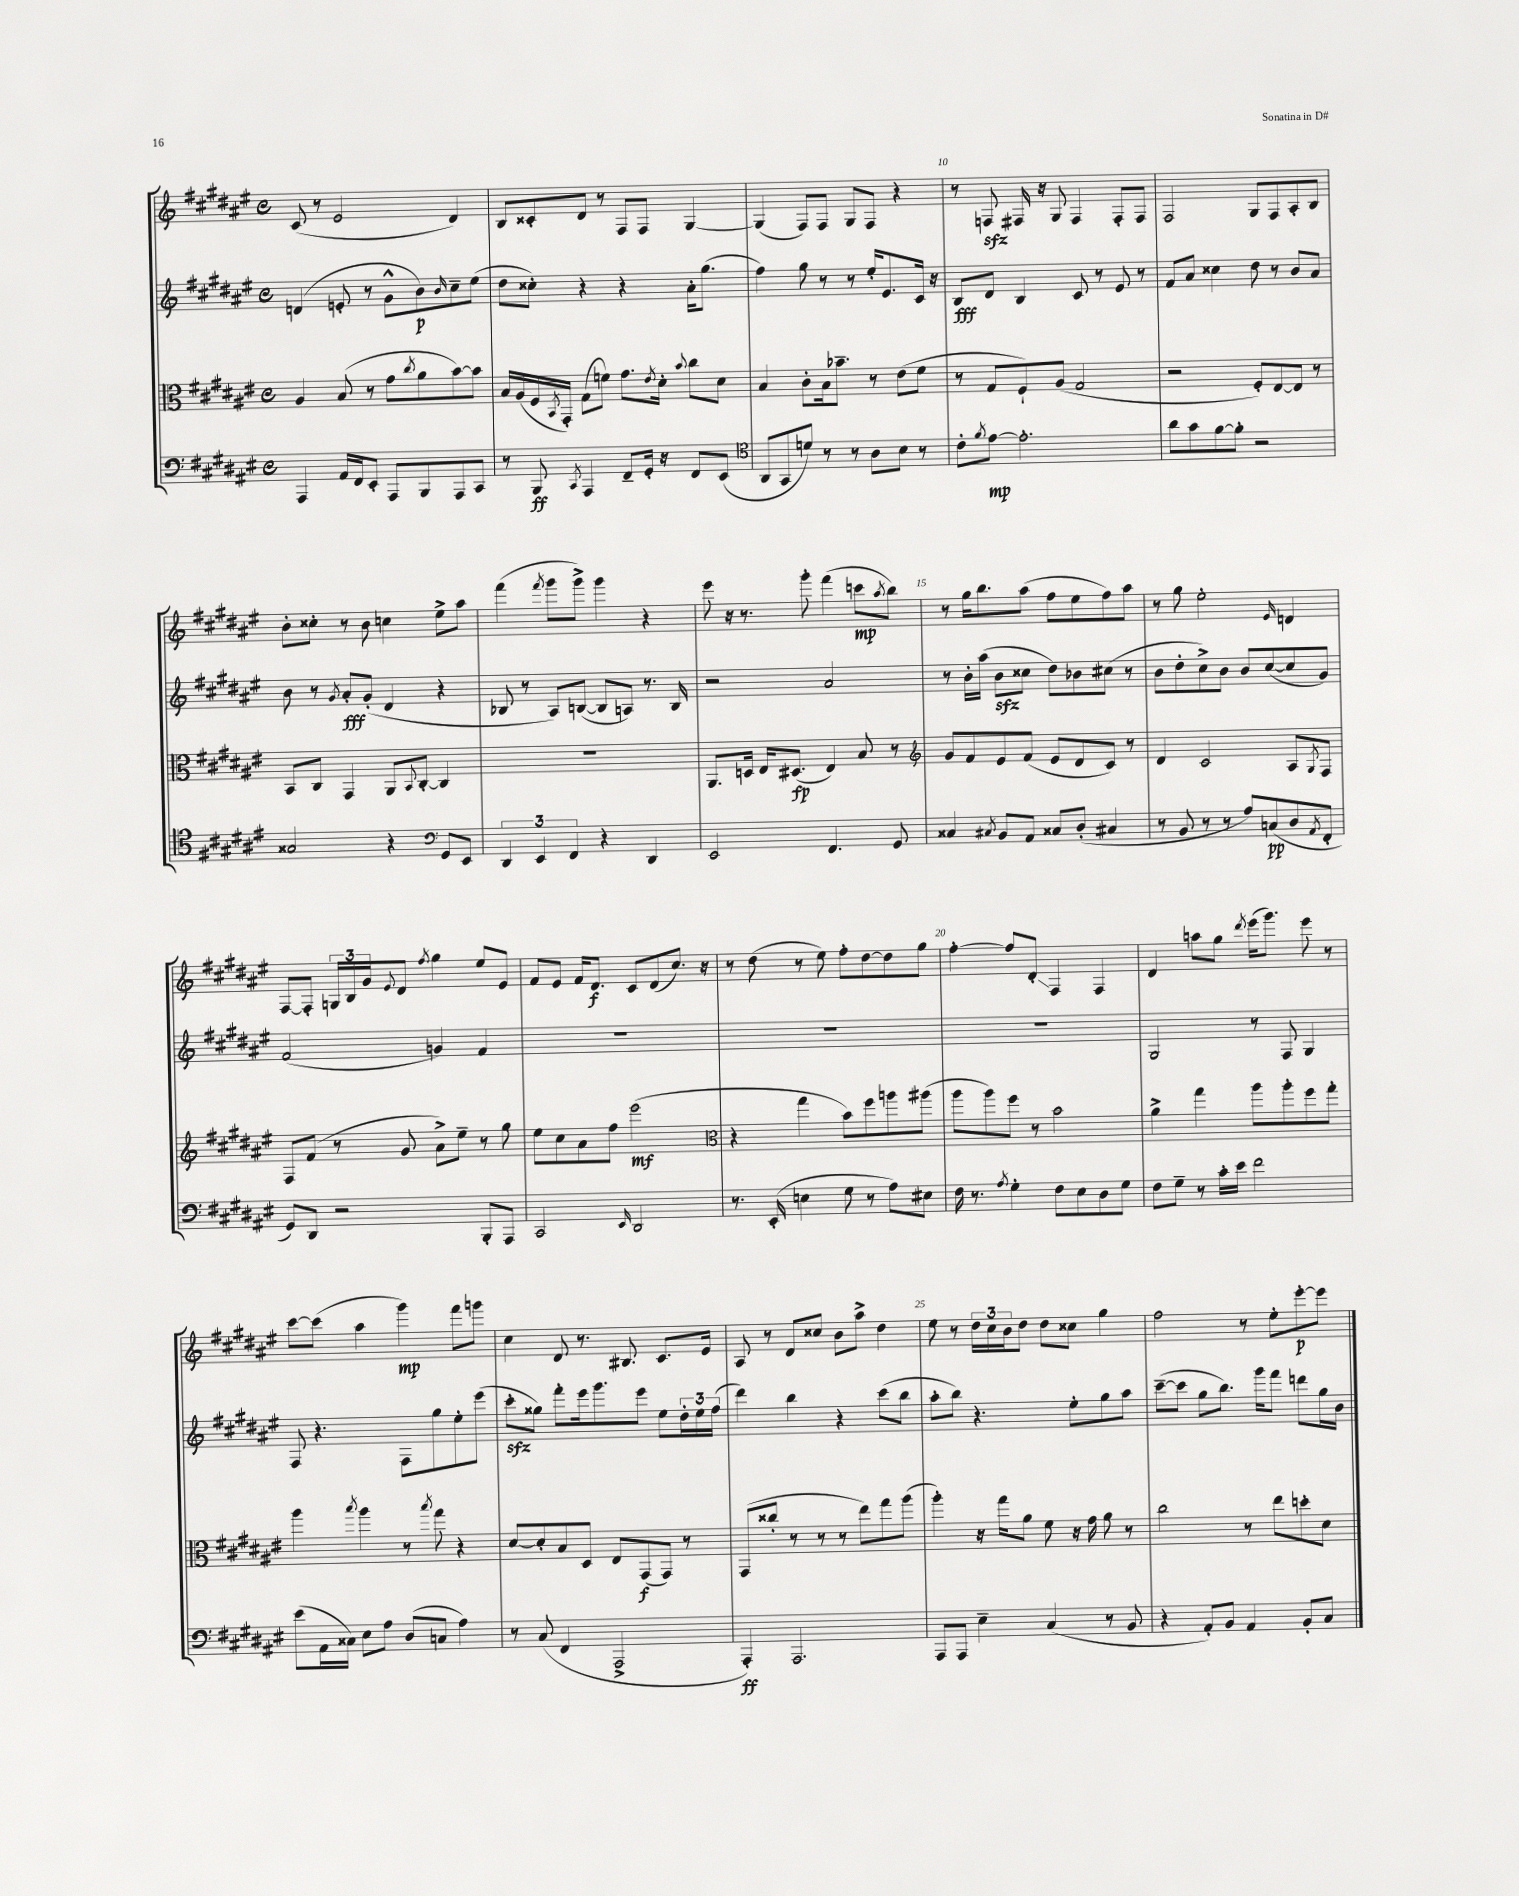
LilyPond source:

<<
\new StaffGroup <<
\new Staff = "s0" {
    \clef treble \key fis \major \defaultTimeSignature \time 4/4
    cis'8( r8 eis'2 dis'4) |
    b8 cisis'8-. dis'8 r8 fis8 fis8 gis4~ |
    gis4( fis8) fis8 gis8 fis8 r4 |
    r8 f8\sfz fis16 r16 gis8 fis4 fis8-. fis8 |
    fis2 gis8 fis8 ais8-. b8 |
    b'8-. cisis''8-. r8 b'8 c''4 eis''8-> ais''8 |
    fis'''4( \acciaccatura { fis'''8 } gis'''8 gis'''8->) gis'''4 r4 |
    eis'''8 r16 r8. gis'''8-. fis'''4( c'''8\mp \acciaccatura { ais''8 } b''8) |
    r8 gis''16 b''8. ais''8( fis''8 eis''8 fis''8) ais''8 |
    r8 gis''8 eis''2-. \grace { eis'16 } d'4 |
    fis8~ fis8-. \tuplet 3/2 { g16 b16 gis'16 } \appoggiatura { eis'8 } dis'8 \acciaccatura { fis''8 } gis''4 eis''8 eis'8 |
    fis'8 eis'8 fis'16 dis'8.\f cis'8 dis'8( cis''8.) r16 |
    r8 dis''8( r8 eis''8) fis''8-. dis''8~ dis''8 gis''8 |
    fis''4~-. fis''8 dis'8-.\glissando fis4 fis4 |
    dis'4 a''8 gis''8 \acciaccatura { dis'''8 } eis'''16( gis'''8.) eis'''8 r8 |
    cis'''8~ cis'''8( ais''4 gis'''4\mp) fis'''8 g'''8 |
    cis''4 dis'8 r8. bis8. cis'8. eis'16 |
    ais8 r8 dis'8 cisis''8 b'8 ais''8-> dis''4 |
    eis''8 r8 \tuplet 3/2 { dis''16 cis''16 b'16 } dis''8 dis''8 cisis''8 gis''4 |
    fis''2 r8 eis''8-. eis'''8~-.\p eis'''8 \bar "|." |
}
\new Staff = "s1" {
    \clef treble \key fis \major \defaultTimeSignature \time 4/4
    d'4( e'8-. r8 gis'8-^ b'8\p) \grace { b'16 } cis''8-- eis''8( |
    dis''8 cisis''8-.) r4 r4 ais'16-. gis''8.( |
    fis''4) gis''8 r8 r8 eis''16-. eis'8. cis'16 r16 |
    b8\fff dis'8 b4 cis'8 r8 eis'8 r8 |
    fis'8 ais'8 cisis''4 dis''8 r8 b'8 ais'8 |
    b'8 r8 \acciaccatura { gis'8 } ais'8-.\fff gis'8-.( dis'4 r4 |
    bes8 r8 ais8) b8~( b8 a8) r8. b16 |
    r2 ais'2 |
    r8 b'16-. ais''16( b'8\sfz cisis''8 dis''8) bes'8 cis''8( r8 |
    b'8 dis''8-. cis''8->) b'8 b'8 cis''8~( cis''8 gis'8) |
    fis'2( g'4) fis'4 |
    R1 |
    R1 |
    R1 |
    gis2 r8 fis8 gis4 |
    fis8 r4. fis8 gis''8 eis''8-. eis'''8( |
    cis'''8-.\sfz gisis''8) fis'''8-. eis'''16 gis'''8. eis'''8 eis''8 \tuplet 3/2 { dis''16-. eis''16 fis''16( } |
    dis'''4) b''4 r4 cis'''8( b''8 |
    ais''8-. b''8) r4. eis''8-. gis''8 ais''8 |
    cis'''8~--( cis'''8 gis''8 b''8.) gis'''16 fis'''8 d'''8 gis''16 b'16 \bar "|." |
}
\new Staff = "s2" {
    \clef alto \key fis \major \defaultTimeSignature \time 4/4
    ais4 b8( r8 gis'8 \acciaccatura { cis''8 } ais'8 b'8~) b'8 |
    b16 ais16( fis16 \acciaccatura { b,8 } gis,16-.) gis8( f'8) gis'8. \acciaccatura { eis'8 } dis'16-. \appoggiatura { b'8 } cis''8 dis'8 |
    b4 cis'8-. b16 bes'8.-- r8 eis'8( fis'8 |
    r8 gis8 fis8-!) ais8( gis2 |
    r2 fis8-.) eis8~ eis8 r8 |
    b,8 cis8 gis,4 ais,8 \appoggiatura { b,8 } cis8~-. cis4 |
    R1 |
    ais,8. d16 eis16 dis8.\fp( eis4) b8 r8 |
    \clef treble gis'8 fis'8 eis'8 fis'8( eis'8 dis'8 cis'8) r8 |
    dis'4 cis'2 ais8 \acciaccatura { gis8 } fis8 |
    fis8 fis'8( r8 gis'8 ais'8->) eis''8-- r8 gis''8 |
    eis''8 cis''8 ais'8 fis''8 eis'''2\mf( |
    \clef alto r4 gis''4 b'8) fis''8 a''8 ais''8( |
    ais''8 ais''8) fis''8 r8 b'2 |
    ais'4-> gis''4 ais''8 ais''8-. fis''8 gis''8-. |
    ais''4 \acciaccatura { b''8 } ais''4 r8 \acciaccatura { b''8 } gis''8 r4 |
    dis'8~ dis'8-. b8 dis8 eis8 gis,8\f( gis,8) r8 |
    gis,8( cisis''8-. r8 r8 r8 eis''8) gis''8 ais''8( |
    ais''4-.) r16 gis''16 ais'8 fis'8 r16 gis'16 ais'8 r8 |
    cis''2 r8 eis''8 d''8-. dis'8 \bar "|." |
}
\new Staff = "s3" {
    \clef bass \key fis \major \defaultTimeSignature \time 4/4
    ais,,4 ais,16 fis,16 eis,8-. ais,,8 b,,8 ais,,8 cis,8 |
    r8 b,,8\ff \acciaccatura { cis,8 } ais,,4 fis,8-- gis,16-. r16 fis,8 eis,8( |
    \clef tenor ais,8 gis,8 d'8) r8 r8 ais8 b8 r8 |
    cis'8-. \acciaccatura { fis'8 } eis'8~\mp eis'2.-. |
    ais'8 gis'8 fis'8~ fis'8-. r2 |
    gisis2 r4 \clef bass gis,8 eis,8 |
    \tuplet 3/2 { dis,4 eis,4 fis,4 } r4 dis,4 |
    eis,2 fis,4. gis,8 |
    cisis4 \acciaccatura { cis8 } b,8 ais,8 cisis8 dis8-.( cis4 |
    r8 b,8 r8 r8 ais8) c8\pp( dis8 \acciaccatura { ais,8 } fis,8-. |
    gis,8) dis,8 r2 b,,8-. ais,,8 |
    cis,2 \grace { eis,16 } dis,2 |
    r8. eis,16-.( e4 gis8 r8 ais8) eis8 |
    fis16 r8. \acciaccatura { ais8 } gis4-. fis8 eis8 dis8 gis8 |
    fis8 gis8-- r8 cis'16-. eis'16 fis'2 |
    eis'8( ais,16 cisis16) eis8 ais8 dis8( c8 ais4) |
    r8 cis8( fis,4 ais,,2-> |
    ais,,4-.\ff) ais,,2. |
    ais,,8 ais,,8 eis4-- cis4( r8 b,8 |
    r4 ais,8-.) b,8 ais,4 b,8-. cis8 \bar "|." |
}
>>
>>
\layout { \context { \Score currentBarNumber = #7 \override BarNumber.break-visibility = ##(#f #t #t) barNumberVisibility = #(every-nth-bar-number-visible 5) } }
